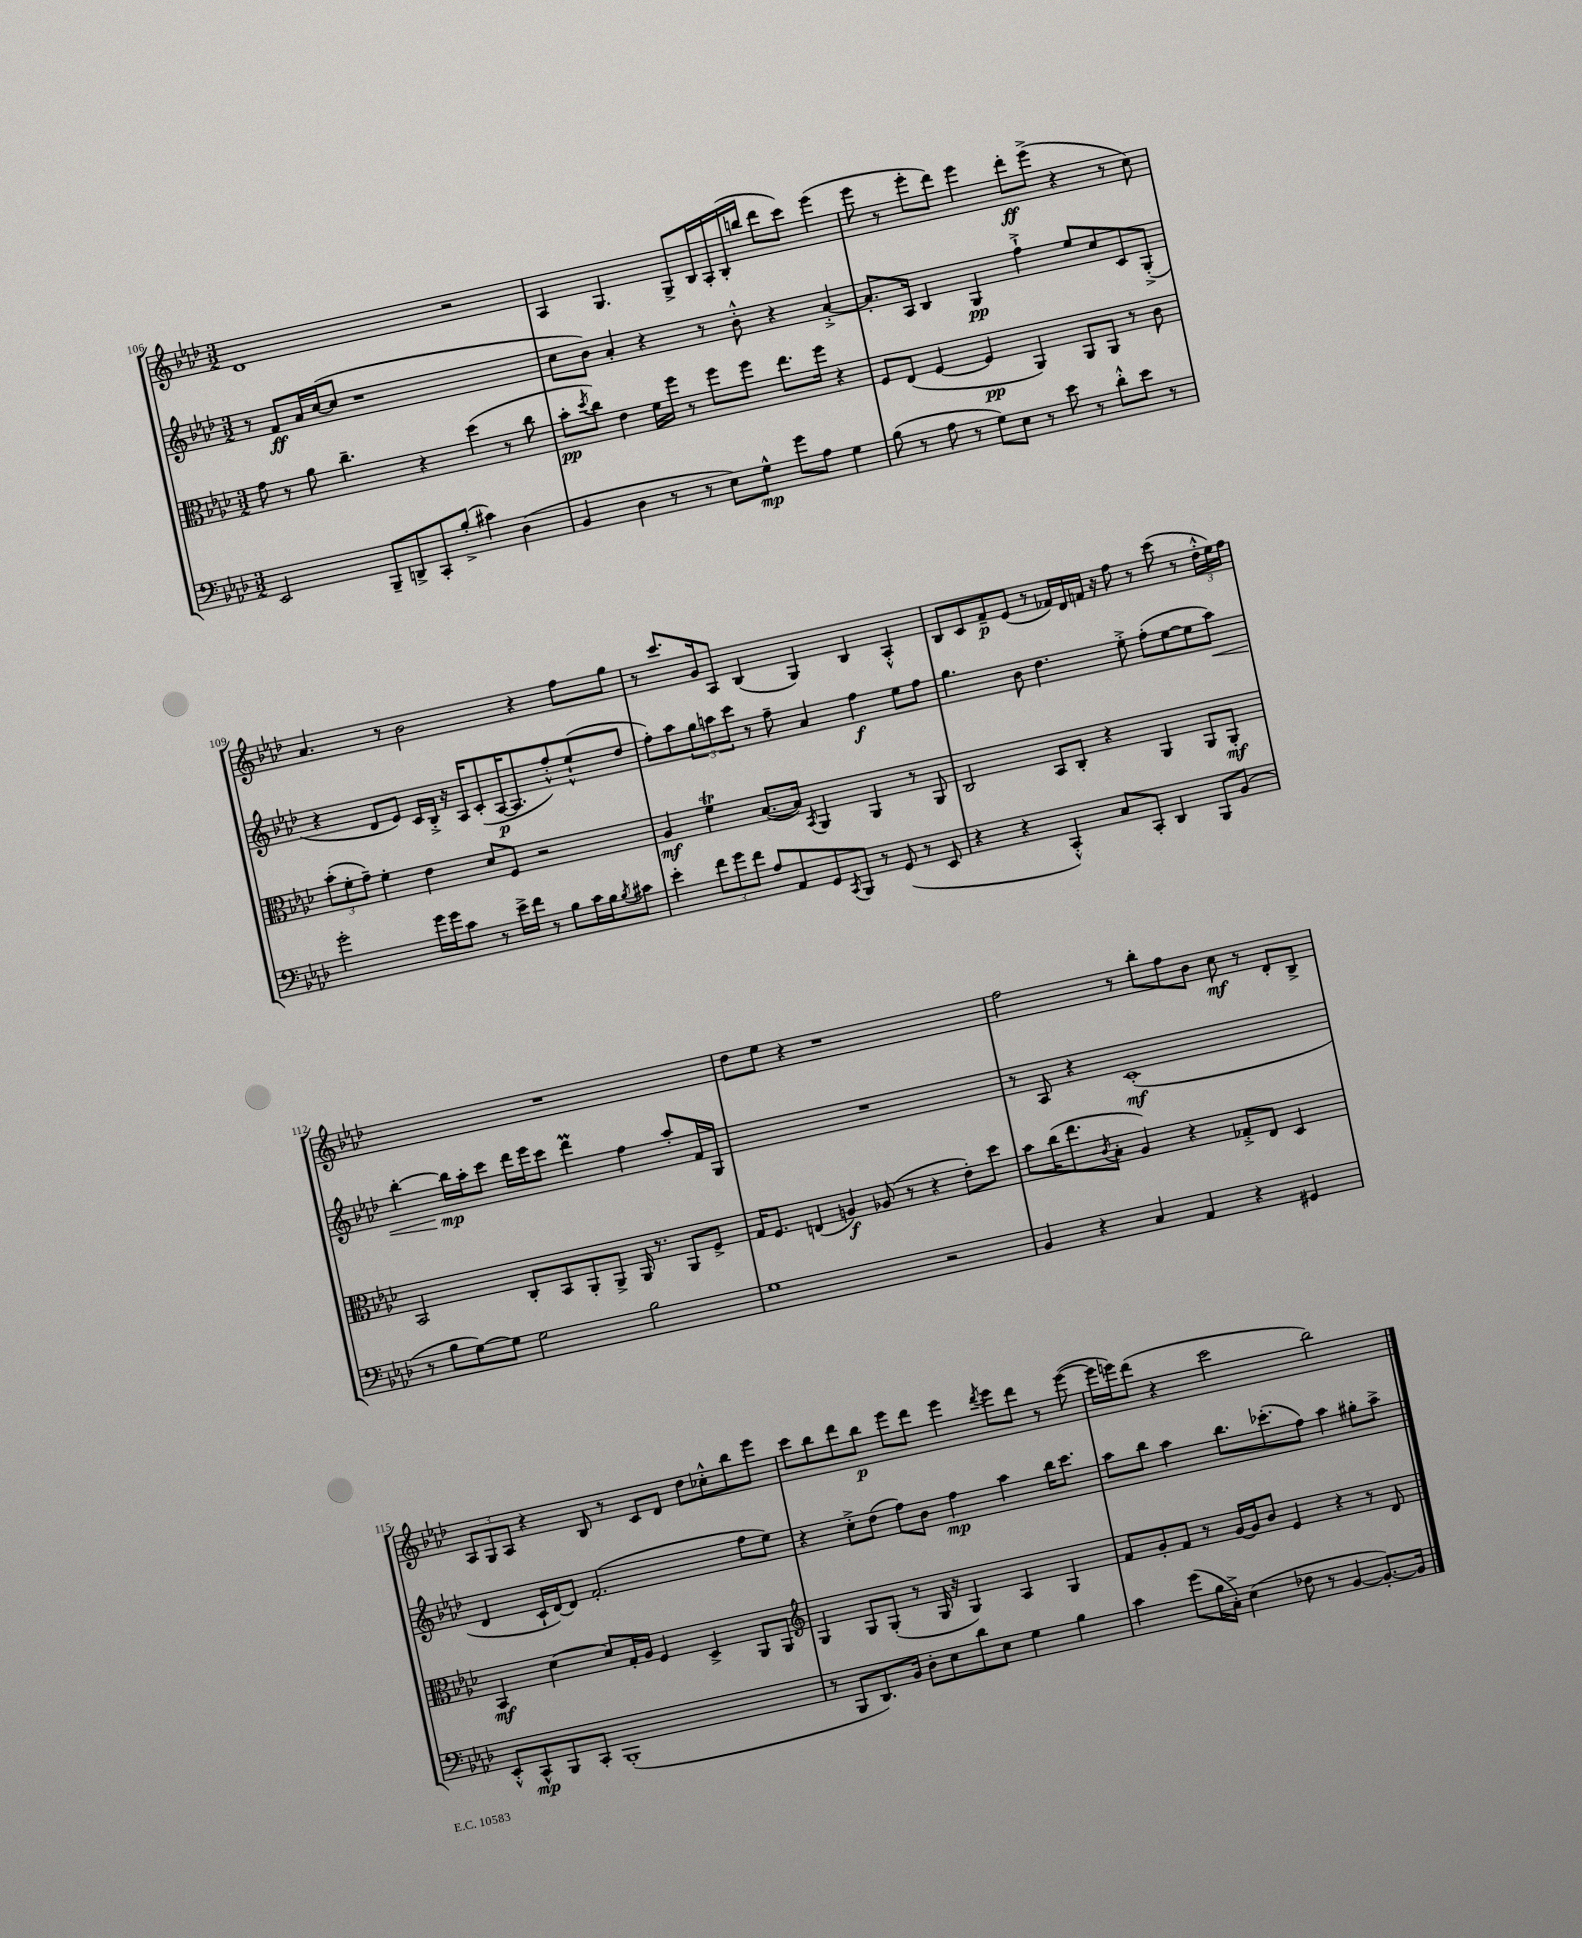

**kern	**dynam	**kern	**dynam	**kern	**dynam	**kern	**dynam
*part4	*part4	*part3	*part3	*part2	*part2	*part1	*part1
*staff4	*staff4	*staff3	*staff3	*staff2	*staff2	*staff1	*staff1
*clefF4	*	*clefC3	*	*clefG2	*	*clefG2	*
*k[b-e-a-d-]	*	*k[b-e-a-d-]	*	*k[b-e-a-d-]	*	*k[b-e-a-d-]	*
*M3/2	*	*M3/2	*	*M3/2	*	*M3/2	*
=106	=106	=106	=106	=106	=106	=106	=106
2EE-/	.	8g\	.	8r	.	1d-	.
.	.	8r	.	8f/L	ff	.	.
.	.	8a-\	.	16a-/L	.	.	.
.	.	.	.	([16cc/J	.	.	.
.	.	4.cc~\	.	8cc/J]	.	.	.
8BBB-~/L	.	.	.	1r	.	.	.
8DDn^/	.	.	.	.	.	.	.
8CC'/	.	4r	.	.	.	.	.
(8B-'^/J	.	.	.	.	.	.	.
4c#X\)	.	(4dd-\	.	.	.	2r	.
(4D-\	.	8r	.	.	.	.	.
.	.	8cc\	.	.	.	.	.
=107	=107	=107	=107	=107	=107	=107	=107
4BB-/	.	8b-'\L	pp	8cc\L	.	4A-/	.
.	.	8qdd-/	.	.	.	.	.
.	.	8cc\J)	.	8b-\J)	.	.	.
4D-\	.	4e-\	.	4a-'/	.	4.G/	.
8r	.	16f\LL	.	4r	.	.	.
.	.	16ff\JJ	.	.	.	.	.
8r	.	8r	.	.	.	8G^/L	.
8E-\L)	.	8ff\L	.	8r	.	16B-/L	.
.	.	.	.	.	.	16A-'/	.
8G^^\J	mp	8ff\J	.	8b-'^^\	.	(16B-'/	.
.	.	.	.	.	.	16bbn/JJ	.
8g\L	.	8.ee-\L	.	4r	.	8ddd-\L	.
8A-\J	.	.	.	.	.	8ccc\J)	.
.	.	16ff\Jk	.	.	.	.	.
4G\	.	4r	.	[4a-'^/	.	(4eee-\	.
=108	=108	=108	=108	=108	=108	=108	=108
(8B-\	.	8F/L	.	8.a-'/L]	.	8eee-\	.
8r	.	(8E-/J	.	.	.	8r	.
.	.	.	.	16A-/Jk	.	.	.
8A-\	.	[4F/	.	4B-/	.	8eee-'\L	.
8r	.	.	.	.	.	8ddd-\J)	.
8G\L)	.	4F/]	pp	4G/	pp	4eee-\	.
8E-\J	.	.	.	.	.	.	.
8r	.	4AA-/)	.	4ff`^\	.	8ddd-'\L	ff
8e-\	.	.	.	.	.	(8eee-^\J	.
8r	.	8AA-/L	.	8ee-/L	.	4r	.
8d-'^^\L	.	8AA-/J	.	8cc/	.	.	.
8e-\J	.	8r	.	8c/	.	8r	.
8r	.	8c\	.	(8G'^/J	.	8cc\)	.
!!LO:LB:g=z
=109	=109	=109	=109	=109	=109	=109	=109
2g'\	.	(12b-'\L	.	4r	.	4.a-/	.
.	.	12f'\	.	.	.	.	.
.	.	12g~\J)	.	.	.	.	.
.	.	4f'\	.	8d-/L	.	.	.
.	.	.	.	8e-/J)	.	8r	.
16g\LL	.	4e-\	.	16c/LL	.	2b-\	.
16g\J	.	.	.	16B-'^/JJ	.	.	.
8c\J	.	.	.	16r	.	.	.
.	.	.	.	16A-/KL	.	.	.
8r	.	8d-/L	.	(8c'/	.	.	.
16e-^\LL	.	8F/J	.	[16A-/K	p	.	.
16f\JJ	.	.	.	8.A-/]	.	.	.
8r	.	2r	.	.	.	4r	.
8B-\L	.	.	.	8ff'^^/)	.	.	.
16c\L	.	.	.	(8ee-`^^/	.	8ff\L	.
16B-\J	.	.	.	.	.	.	.
8qB-/	.	.	.	.	.	.	.
8c#X\J	.	.	.	8dd-/J	.	8gg\J	.
=110	=110	=110	=110	=110	=110	=110	=110
4e-'\	.	4A-/	mf	8ff'\L)	.	8r	.
.	.	.	.	8aa-\	.	8.ccc/L	.
12f\L	.	4fT\	.	12gg\	.	.	.
.	.	.	.	.	.	16g/k	.
12g\	.	.	.	12aan\	.	.	.
.	.	.	.	.	.	8A-/J	.
12f\J	.	.	.	12ccc\J	.	.	.
8A-/L	.	([8.B-/L	.	8r	.	(4B-/	.
8AA-/	.	.	.	8ff~\	.	.	.
.	.	16B-/Jk])	.	.	.	.	.
.	.	8qBB-/	.	.	.	.	.
8GG/	.	4AA-/	.	4a-/	.	4G/)	.
8qCC/	.	.	.	.	.	.	.
8BBB-/J	.	.	.	.	.	.	.
8r	.	4AA-/	.	4ff\	f	4B-/	.
(8GG/	.	.	.	.	.	.	.
8r	.	8r	.	8ee-\L	.	4A-'^^/	.
8EE-/	.	8AA-/	.	8ff\J	.	.	.
=111	=111	=111	=111	=111	=111	=111	=111
4r	.	2C/	.	4.gg\	.	8B-/L	.
.	.	.	.	.	.	8c/	.
4r	.	.	.	.	.	8f~/	p
.	.	.	.	8b-\	.	(8e-/J	.
4CC'^^/)	.	8BB-/L	.	4.dd-\	.	8r	.
.	.	8C'/J	.	.	.	16f-X/LL)	.
.	.	.	.	.	.	16d-/	.
8C/L	.	4r	.	.	.	16fn/JJ	.
.	.	.	.	.	.	16r	.
8CC'/J	.	.	.	8ee-'^\	.	8ff\	.
4DD-/	.	4AA-/	.	(8ff'\L	.	8r	.
.	.	.	.	[8ee-\	.	(8ccc\	.
8BBB-/L	.	8AA-/L	.	8ee-\]	.	8r	.
!	!	!	!	!	!LO:HP:b	!	!
(8BB-/J	.	8AA-'/J	mf	8aa-\J)	<	24dd-'^^\LL	.
.	.	.	.	.	.	24ee-\)	.
.	.	.	.	.	.	24ff\JJ	.
!!LO:LB:g=z
=112	=112	=112	=112	=112	=112	=112	=112
8r	.	2BB-/	.	[4bb-'\	.	1.r	.
8B-\L	.	.	.	.	.	.	.
[8G\)	.	.	.	16bb-\LL]	mp	.	.
.	.	.	.	16aa-'\J	[	.	.
8G\J]	.	.	.	8ccc\J	.	.	.
2G\	.	8C'/L	.	16ddd-\LL	.	.	.
.	.	.	.	16eee-\J	.	.	.
.	.	8BB-/	.	8ccc\J	.	.	.
.	.	8AA-'/	.	4ddd-M\	.	.	.
.	.	8AA-^/J	.	.	.	.	.
2B-\	.	16AA-/	.	4ff\	.	.	.
.	.	8.r	.	.	.	.	.
.	.	8AA-/L	.	8aa-'/L	.	.	.
.	.	8F^/J	.	16f/L	.	.	.
.	.	.	.	16G/JJ	.	.	.
=113	=113	=113	=113	=113	=113	=113	=113
1G	.	16G/KL	.	1.r	.	8dd-\L	.
.	.	8.F/J	.	.	.	.	.
.	.	.	.	.	.	8ee-\J	.
.	.	(4En/	.	.	.	4r	.
.	.	4An/)	f	.	.	1r	.
.	.	(8A-X/	.	.	.	.	.
.	.	8r	.	.	.	.	.
2r	.	4r	.	.	.	.	.
.	.	8e-'\L)	.	.	.	.	.
.	.	8dd-\J	.	.	.	.	.
=114	=114	=114	=114	=114	=114	=114	=114
4BB-/	.	8b-\L	.	8r	.	2ff\	.
.	.	(16cc\K	.	8A-/	.	.	.
.	.	8.ee-\	.	.	.	.	.
4r	.	.	.	4r	.	.	.
.	.	8qc/	.	.	.	.	.
.	.	8B-'\J	.	.	.	.	.
4C/	.	4A-/)	.	(1c'	mf	8r	.
.	.	.	.	.	.	8bb-'\L	.
4AA-/	.	4r	.	.	.	8ff\	.
.	.	.	.	.	.	8b-\J	.
4r	.	8G-X'^/L	.	.	.	8cc\	mf
.	.	8E-/J	.	.	.	8r	.
4GG#X/	.	4D-/	.	.	.	8d-'/L	.
.	.	.	.	.	.	8B-^/J	.
!!LO:LB:g=z
=115	=115	=115	=115	=115	=115	=115	=115
8EE-'^^/L	.	4BB-/	mf	4d-/	.	12A-/L	.
.	.	.	.	.	.	12G/	.
8CC^^/	mp	.	.	.	.	.	.
.	.	.	.	.	.	12A-/J	.
8BBB-/	.	[4d-\	.	16c`/LL	.	4r	.
.	.	.	.	[16d-/J)	.	.	.
8CC'/J	.	.	.	8d-/J]	.	.	.
(1BBB-'	.	8d-/L]	.	(2.f'/	.	8B-/	.
.	.	16G'/L	.	.	.	8r	.
.	.	16A-/JJ	.	.	.	.	.
.	.	4F/	.	.	.	8c/L	.
.	.	.	.	.	.	8d-/J	.
.	.	4D-^/	.	.	.	8dd-\L	.
.	.	.	.	.	.	8cc-X'^^\	.
.	.	8AA-/L	.	8ff\L	.	8bb-\	.
.	.	8AA-/J	.	8ee-\J)	.	8eee-\J	.
=116	=116	=116	=116	=116	=116	=116	=116
*	*	*clefG2	*	*	*	*	*
8r	.	4G/	.	4r	.	8ccc\L	.
8BBB-/L	.	.	.	.	.	8bb-\	.
8.DD-/)	.	8G/L	.	8cc'^\L	.	8ddd-\	.
.	.	(8G'/J	.	(8dd-\J	.	8bb-\J	p
16BB-/Jk	.	.	.	.	.	.	.
8D-'\L	.	8r	.	8ff\L)	.	8eee-\L	.
8E-\	.	16G/	.	8b-\J	.	8ddd-\J	.
.	.	16r	.	.	.	.	.
8d-\	.	4G/)	.	4ff\	mp	4eee-\	.
8E-\J	.	.	.	.	.	.	.
.	.	.	.	.	.	8qddd-/	.
4G\	.	4A-/	.	4aa-\	.	8eee-\L	.
.	.	.	.	.	.	8ddd-\J	.
4B-\	.	4G/	.	16bb-\KL	.	8r	.
.	.	.	.	8.ccc\J	.	.	.
.	.	.	.	.	.	([8eee-\	.
=117	=117	=117	=117	=117	=117	=117	=117
4c\	.	8f/L	.	8aa-\L	.	16eee-\LL]	.
.	.	.	.	.	.	16eeen\J)	.
.	.	8g'/	.	8bb-\J	.	(8ddd-\J	.
(8g\L	.	8f/J	.	4aa-\	.	4r	.
16B-\L	.	8r	.	.	.	.	.
16C'^\JJ)	.	.	.	.	.	.	.
(4E-\	.	[16g/LL	.	8.bb-\L	.	2ccc\	.
.	.	16g/J]	.	.	.	.	.
.	.	8b-/J	.	.	.	.	.
.	.	.	.	(8.ccc-X'\	.	.	.
8F-X\	.	4e-/	.	.	.	.	.
8r	.	.	.	8ff\J)	.	.	.
[4BB-/	.	4r	.	4aa-\	.	2bb-\)	.
8.BB-'/L_)	.	8r	.	8gg#X'\L	.	.	.
.	.	8d-/	.	8aa-^\J	.	.	.
16BB-/Jk]	.	.	.	.	.	.	.
==	==	==	==	==	==	==	==
*-	*-	*-	*-	*-	*-	*-	*-
